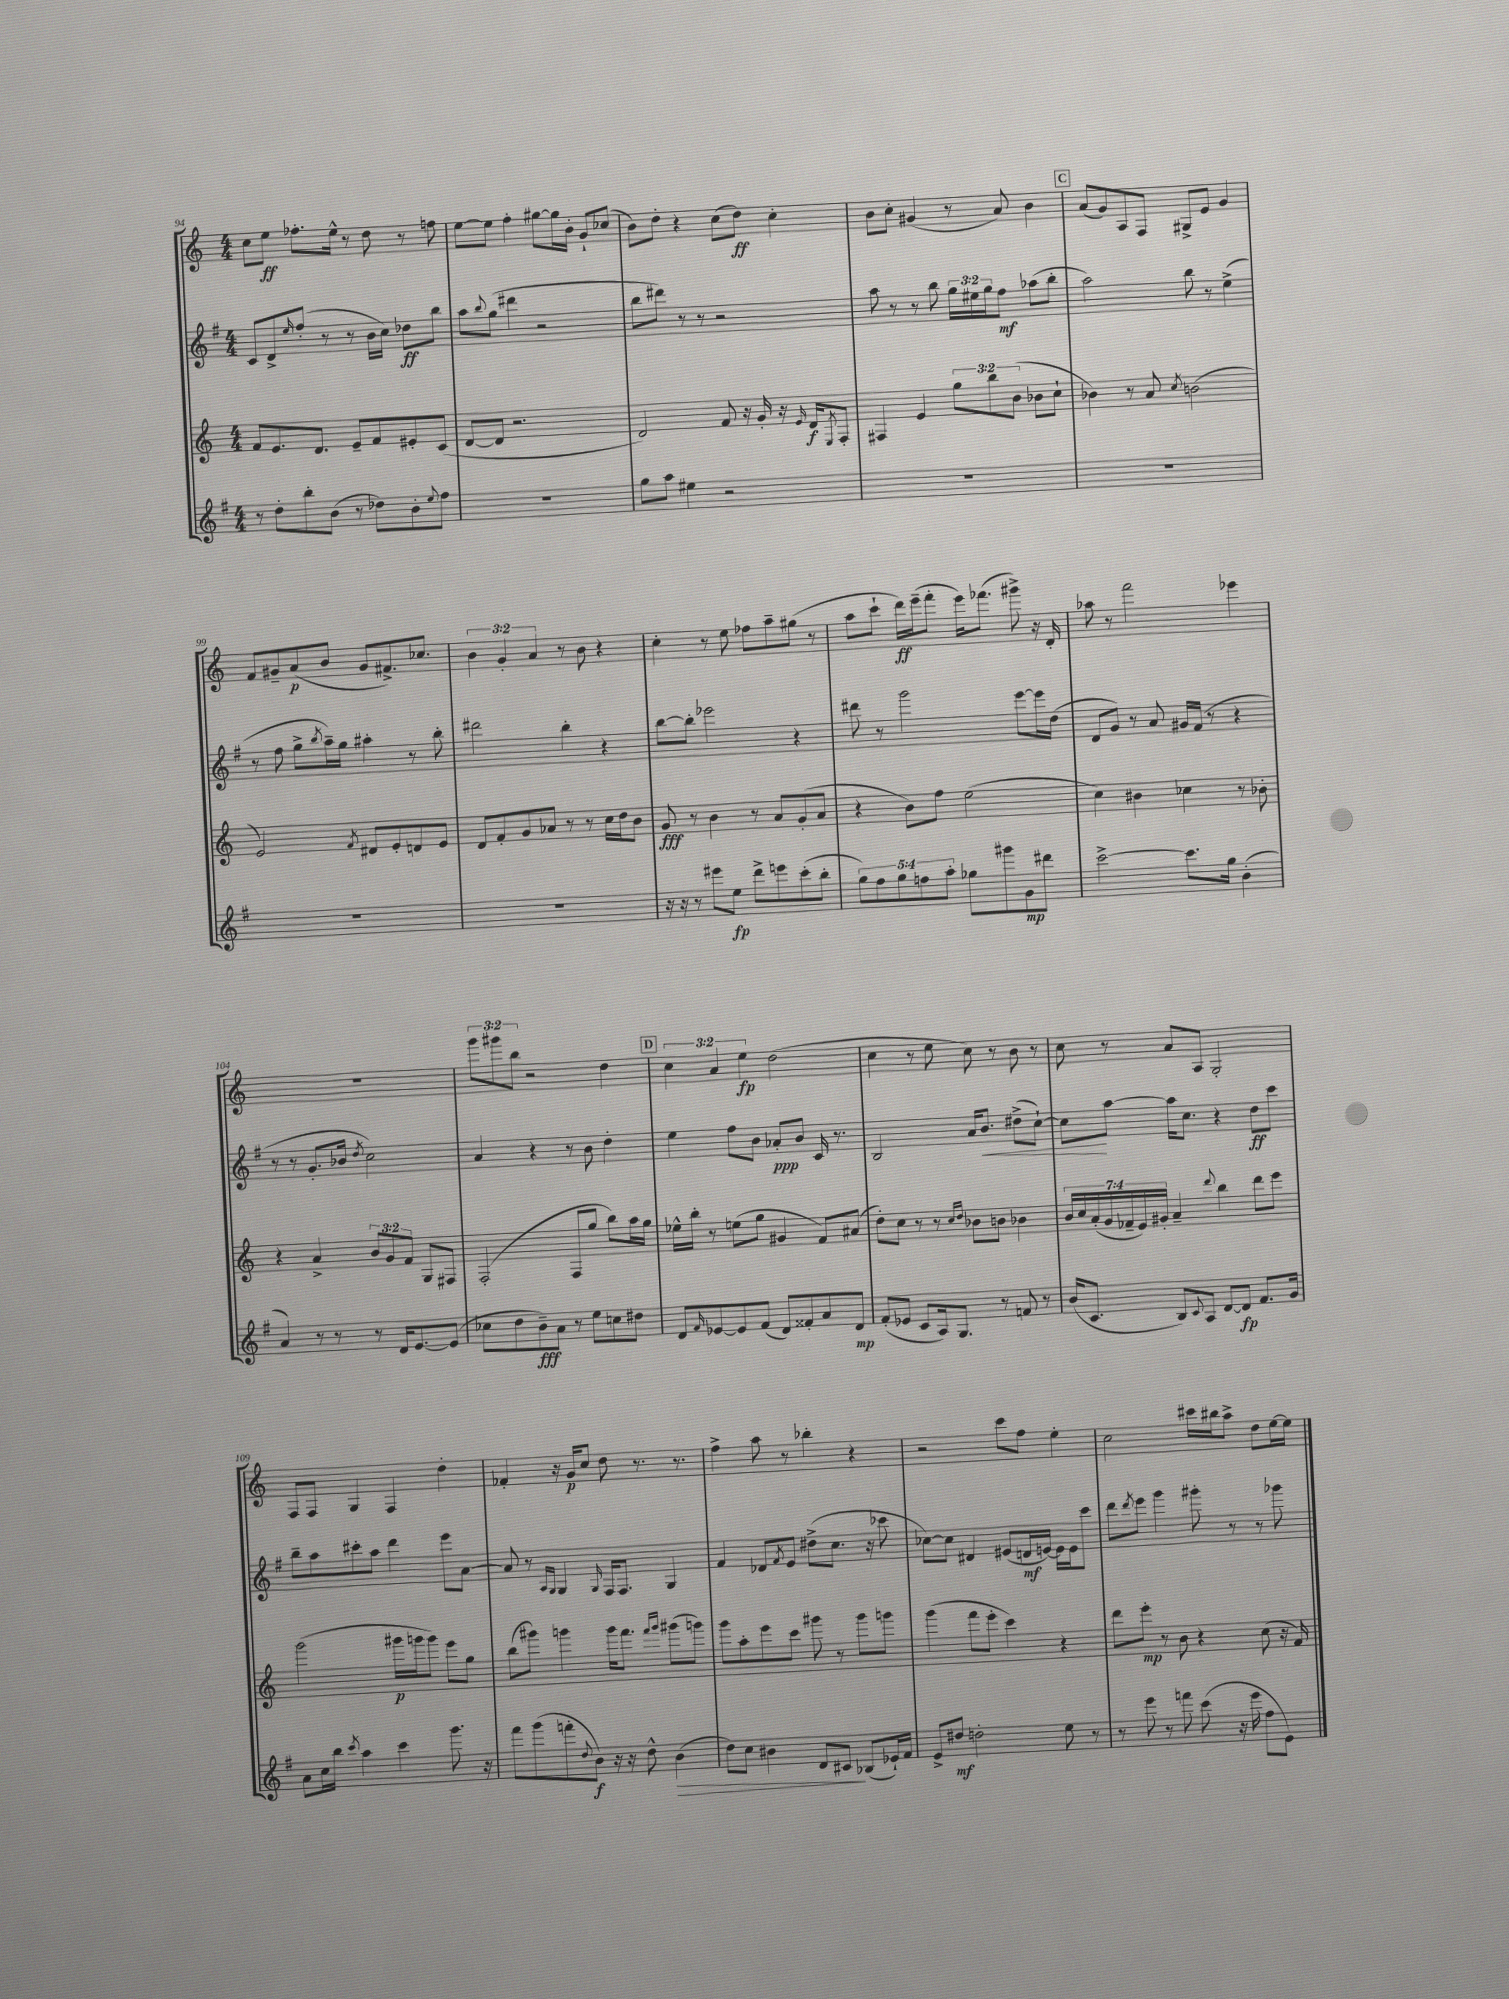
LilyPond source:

<<
\new StaffGroup <<
\new Staff = "s0" {
    \clef treble \key c \major \numericTimeSignature \time 4/4 \override Staff.TupletNumber.text = #tuplet-number::calc-fraction-text
    c''8 e''8\ff fes''8.-. e''16-^ r8 d''8 r8 f''8 |
    e''8~ e''8 f''4-. gis''8~ gis''16 b'16-. g'8-! ces''8( |
    b'8) d''8-. r4 c''8( d''8\ff) c''4-. |
    b'8 c''8-. gis'4( r8 a'8) b'4 |
    \mark \markup { \box "C" } a'8( g'8) a8 f8 gis8-> e'8 g'4 |
    f'8 gis'8-- a'8\p( b'8 gis'8 fis'8.->) ces''8. |
    \tuplet 3/2 { b'4 g'4-. a'4 } r8 b'8 r4 |
    c''4-. r8 e''8 fes''8 a''8-- gis''8( r8 |
    a''8 c'''8-! d'''16\ff) e'''16--( f'''8-. e'''16) fes'''8.( gis'''8->) r16 d'16-. |
    aes''8 r8 f'''2 ees'''4 |
    R1 |
    \tuplet 3/2 { g'''8 gis'''8 b''8 } r2 d''4 |
    \mark \markup { \box "D" } \tuplet 3/2 { c''4 a'4 e''4\fp } d''2( |
    c''4 r8 e''8 c''8) r8 b'8 r8 |
    c''8 r8 a'8 a8 g2-. |
    f8 f8 g4 f4 d''4-. |
    fes'4-. r16 g'16\p c''8 d''8 r8. r8. |
    f''4-> a''8 r8 bes''4-. r4 |
    r2 c'''8 f''8 e''4-. |
    c''2 cis'''16 bis''16 a''8-> d''8 e''16~ e''16 \bar "|." |
}
\new Staff = "s1" {
    \clef treble \key g \major \numericTimeSignature \time 4/4 \override Staff.TupletNumber.text = #tuplet-number::calc-fraction-text
    c'8 d'8-> \grace { e''16 } fis''8-.( r8 r8 b'16 c''16) des''8\ff b''8 |
    a''8 \appoggiatura { b''8 } g''8( dis'''4 r2 |
    b''8 dis'''8) r8 r8 r2 |
    a''8 r8 r8 b''8 \tuplet 3/2 { g''16 eis''16 g''16 } fis''8\mf aes''8( b''8-. |
    \mark \markup { \box "C" } a''2) b''8 r8 e''4->( |
    r8 fis''8 g''8-> \acciaccatura { b''8 } a''16--) g''16 ais''4-. r8 b''8-. |
    dis'''2 b''4-. r4 |
    b''8~ b''8-. ees'''2 r4 |
    dis'''8 r8 g'''2 e'''8~ e'''16 d''16( |
    d'8 g'8) r8 a'8 gis'16 fis'16( r8 r4 |
    r8 r8 g'8.-. bes'16 \acciaccatura { d''8 } c''2) |
    a'4 r4 r8 b'8 d''4-. |
    \mark \markup { \box "D" } e''4 fis''8 b'8 aes'8-.\ppp b'8 c'16 r8. |
    b2 a'16 b'8.\< dis''8->( c''8~-!) |
    c''8\! a''8~ a''16 c''8. r4 d''8\ff c'''8 |
    b''8-- a''8 cis'''8-. a''8 d'''4 e'''8 a'8~ |
    a'8 r8 \grace { a16 g16 } g4 \grace { g16 } fis16 fis8. g4 |
    fis'4 des'8 \acciaccatura { fis'8 } e'8 dis''8->( c''8. r16 ces'''8 |
    ces''8~) ces''8 dis'4 eis'8( d'16\mf e'16~) e'16 e'16 c'''8 |
    d'''8 \acciaccatura { d'''8 } e'''8 g'''4 gis'''8-. r8 r8 ges'''8 \bar "|." |
}
\new Staff = "s2" {
    \clef treble \key c \major \numericTimeSignature \time 4/4 \override Staff.TupletNumber.text = #tuplet-number::calc-fraction-text
    f'8 e'8. d'8. e'8-- f'8 eis'8-. c'8( |
    d'8~ d'8 r2. |
    d'2) f'8 r16 g'16-. r16 \grace { e'16 } d'16\f \acciaccatura { e8 } f8-. |
    fis4 e'4 \tuplet 3/2 { g''8 b''8 b'8( } bes'8 c''8-! |
    \mark \markup { \box "C" } bes'4) r8 a'8 \acciaccatura { c''8 } b'2( |
    e'2) \acciaccatura { f'8 } dis'8 e'8-. d'8 e'8 |
    d'8 f'8-. g'8 aes'8 r8 r8 c''16 d''16 b'8 |
    g'8\fff r8 b'4 r8 a'8 g'8-.( a'8 |
    r4 b'8) f''8 e''2( |
    c''4) bis'4 ces''4 r8 bes'8-. |
    r4 a'4-> \tuplet 3/2 { b'8 g'8 f'8 } g8 fis8 |
    f2-.( f8 g''8 b''8) a''16 g''16 |
    \mark \markup { \box "D" } ees''16-^ b''16-. r8 e''8( g''8 gis'4 f'8) ais'8( |
    d''8-.) c''8 r8 r8 \grace { c''16 d''16 } bes'8 b'8 bes'4 |
    \tuplet 7/4 { b'16 c''16 a'16-.( g'16 fes'16-- e'16) gis'16-. } a'4-- \appoggiatura { d'''8 } b''4 d'''8 e'''8 |
    g'''2( gis'''16\p g'''16 g'''8) e'''8 g''8 |
    b''8( gis'''8) g'''4 g'''16 f'''8. \grace { f'''16 g'''16 } gis'''8( g'''8) |
    g'''8 a''8-. e'''8 c'''8 gis'''8 r8 gis'''8 g'''8 |
    g'''4( f'''8 e'''8-. c'''4) r4 |
    d'''8 e'''8-.\mp r8 b'8 r4 c''8( r16 f'16) \bar "|." |
}
\new Staff = "s3" {
    \clef treble \key g \major \numericTimeSignature \time 4/4 \override Staff.TupletNumber.text = #tuplet-number::calc-fraction-text
    r8 d''8-. b''8-. b'8( r8 des''8) b'8-. \appoggiatura { e''8 } fis''8 |
    R1 |
    g''8 a''8 eis''4 r2 |
    R1 |
    \mark \markup { \box "C" } R1 |
    R1 |
    R1 |
    r16 r16 r8 eis'''8 e''8\fp d'''8-> e'''8 c'''8-.( b''8-. |
    \tuplet 5/4 { g''8) fis''8 g''8 f''8 a''8-. } ges''8 gis'''8 g'8\mp dis'''8 |
    c'''2~-> c'''8. g''16 b'4-.( |
    a'4) r8 r8 r8 d'16 e'8.~ e'8( |
    ces''8 d''8 b'8--\fff) a'8 r8 e''8 c''8 dis''8 |
    \mark \markup { \box "D" } d'8 \grace { fis'16 } ees'8~ ees'8 fis'8( d'8) fisis'8-. a'8 d'8\mp |
    fis'8-.( ees'8 c'8 a16) g8. r8 f'8 r8 |
    b'16( c'8. b8) \appoggiatura { c'8 } a8 d'8~ d'8\fp fis'8. g'16 |
    a'8 c''16 b''16 \acciaccatura { c'''8 } a''4 c'''4 g'''8. r16 |
    fis'''8 g'''8( f'''8-. \appoggiatura { d''8 } b'8\f) r16 r16 d''8-^ b'4\>( |
    d''8) c''8 bis'4 d'8 cis'8\! bes8( ees'16-!) fis'16 |
    e'8-> dis''8\mf d''2-. e''8 r8 |
    r8 e'''8 r8 f'''8 c'''8( r16 e'''16 fis''8 e'8) \bar "|." |
}
>>
>>
\layout { \context { \Score currentBarNumber = #94 } }
